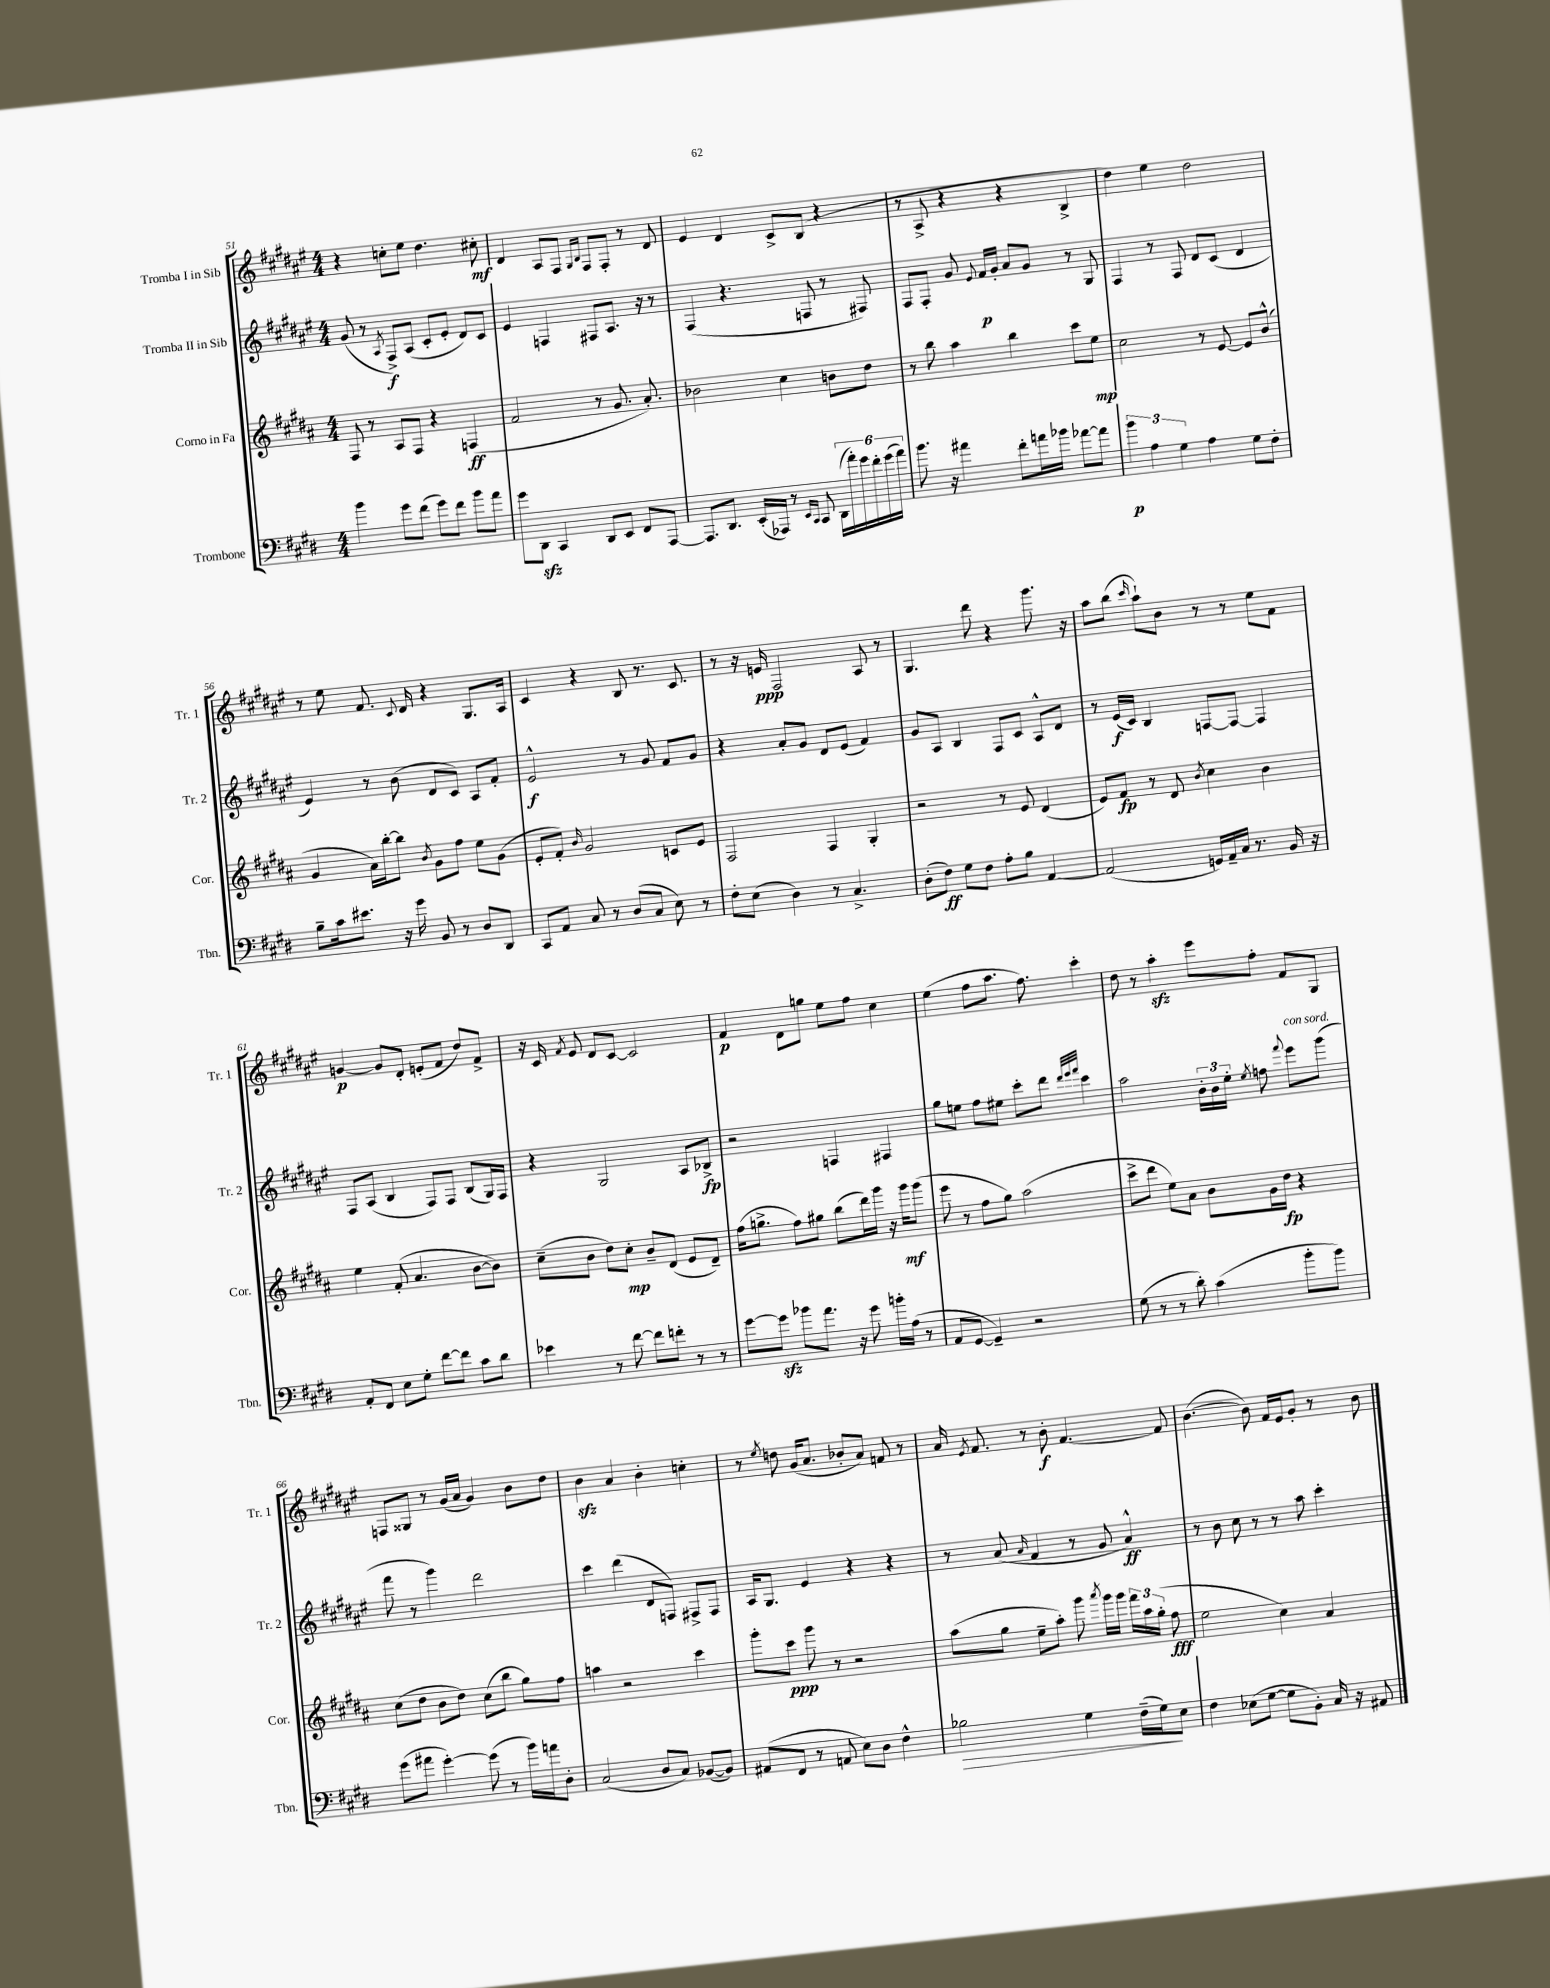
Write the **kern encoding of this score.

**kern	**kern	**kern	**kern
*staff4	*staff3	*staff2	*staff1
*clefF4	*clefG2	*clefG2	*clefG2
*k[f#c#g#d#]	*k[f#c#g#d#a#]	*k[f#c#g#d#a#e#]	*k[f#c#g#d#a#e#]
*M4/4	*M4/4	*M4/4	*M4/4
4b\	8F#/	(8g#/	4r
.	8r	8r	.
.	.	8qA#/	.
8g#\L	8A#/L	8F#^/L)	8cc'\L
(8f#\J	8F#/J	(8A#/J	8ee#\J
8g#\L)	4r	8c#'/L	4.dd#\
8f#\J	.	8e#'/J	.
8b\L	(4F/	8d#/L)	.
8a\J	.	8c#/J	8cc#'\
=	=	=	=
8g#\L	2f#/	4e#/	4d#/
8DD#\J	.	.	.
4CC#/	.	4F/	8A#/L
.	.	.	8F#/J
.	.	.	16qqG#/LL
.	.	.	16qqB/JJ
8DD#/L	8r	8F#/L	8F#/L
8EE/J	8.g#/	8.A#/J	8F#'/J
8FF#/L	.	.	8r
.	8.a#'/)	16r	.
[8AAA/J	.	8r	8d#/
=	=	=	=
8.AAA/]L	2b-\	(4F#/	4e#/
8.DD#/J	.	.	.
.	.	4.r	4d#/
(16EE'/LL	.	.	.
16AAA-/JJ)	.	.	.
8r	4cc#\	.	8c#^/L
16qqEE/LL	.	.	.
16qqCC#/JJ	.	.	.
8CC#/	.	8F/	(8B/J
(24DD#\LL	8b\L	8r	4r
24a'\)	.	.	.
24g#\	.	.	.
24f#'\	8dd#\J	8F#/)	.
(24g#\	.	.	.
24a\JJ)	.	.	.
=	=	=	=
8.b\	8r	8F#/L	8r
.	8bb\	8F#'/J	8A#^/
16r	.	.	.
4a#\	4aa#\	8g#/	4r
.	.	8qqe#/	.
.	.	16f#/LL	.
.	.	16g#'/JJ	.
8f#'\L	4bb\	8a#/L	4r
16a\L	.	8g#/J	.
16b-\JJ	.	.	.
[8a-\L	8ccc#\L	8r	4B^/
8a-\]J	8ee\J	8G#/	.
=	=	=	=
6b\	2cc#\	4F#/	4dd#\)
6A\	.	.	.
.	.	8r	4ee#\
6G#\	.	.	.
.	.	8F#/	.
4A\	8r	8d#/L	2dd#\
.	[8e/	(8c#/J	.
8G#\L	8e/]L	4d#/	.
8F#'\J	(8b^^/J	.	.
=	=	=	=
8B~\L	4g#/	4e#/)	8r
16c#\k	.	.	8ee#\
8.e#\J	.	.	.
.	16a#\LL)	8r	8.f#/
.	[16bb'\J	.	.
16r	8bb\]J	(8b\	.
.	.	.	8qqc#/
16g#\	.	.	16d#/
.	8qb/	.	.
8BB/	8g#\L	8d#/L	4r
8r	8ff#\J	8c#/J)	.
8D#/L	8ee\L	8A#/L	8.G#/L
8DD#/J	(8g#\J	8f#'/J	.
.	.	.	16A#/Jk
=	=	=	=
8CC#/L	8e'/L	2e#^^/	4c#/
8AA/J	8f#'/J)	.	.
.	16qqb/	.	.
8C#/	2g#/	.	4r
8r	.	.	.
(8D#/L	.	8r	8B/
8C#/J	.	8g#/	8.r
8E\)	8c/L	8f#/L	.
.	.	.	8.c#/
8r	8e/J	8g#/J	.
=	=	=	=
8F#'\L	2F#/	4r	8r
(8E\J	.	.	16r
.	.	.	16e/
4D#\)	.	8a#'/L	2F#/
.	.	8g#/J	.
8r	4F#/	8d#/L	.
4.C#^/	.	(8e#/J	.
.	4G#'/	4f#/)	8A#/
.	.	.	8r
=	=	=	=
(8D#'\L	2r	8g#/L	4.G#/
8F#\J)	.	8A#/J	.
8G#\L	.	4B/	.
8F#\J	.	.	8ddd#\
8A'\L	8r	8F#/L	4r
8B\J	8e/	8c#/J	.
[4AA/	(4d#/	8A#^^/L	8.ggg#\
.	.	8d#/J	.
.	.	.	16r
=	=	=	=
(2AA/]	8e/L)	8r	8aa#\L
.	8f#/J	(16e#/LL	(8bb\J
.	.	16c#/JJ)	.
.	.	.	16qqccc#/
.	8r	4B/	8aa#`\L)
.	8d#/	.	8b\J
.	8qb/	.	.
16GG/LL)	4cc#\	[8F/L	8r
16AA~/	.	.	.
16C#/JJ	.	8F/_J	8r
8.r	.	.	.
.	4b\	4F/]	8ee#\L
16BB/	.	.	8f#\J
16r	.	.	.
=	=	=	=
8AA'/L	4ee\	8F#/L	[4g/
8FF#/J	.	(8A#/J	.
8E\L	(8f#'/	4B/	8g/]L
8G#'\J	4.a#/	.	8d#'/J
[8f#\L	.	8F#/L)	(8e'/L
8f#\]J	.	8F#/J	8f#/J
8c#\L	[8b\L	(8B/L	8dd#/L)
8d#\J	8b\]J)	16G#/L)	8f#^/J
.	.	16F#/JJ	.
=	=	=	=
4e-\	(8cc#~\L	4r	16r
.	.	.	16c#/
.	.	.	8qf#/
.	8b\J	.	8e#/
8r	8dd#\L)	2G#/	8d#/L
[8f#\	8cc#'\J	.	[8c#/J
8f#\]L	8b~/L	.	2c#/]
8f'\J	(8d#/J	.	.
8r	8e/L	8A#/L	.
8r	8d#~/J)	8B-^/J	.
=	=	=	=
[8g#\L	(16ff#\LK	2r	4f#/
.	8.gg^\J	.	.
8g#\]J	.	.	.
8b-\L	8ff#\L)	.	8d#\L
8.a\J	8gg#\J	.	8gg\J
.	(8bb\L	4F/	8ee#\L
16r	.	.	.
8g#\	16ddd#\L)	.	8ff#\J
.	16ggg#\JJ	.	.
16b'\LL	16r	4F#/	4cc#\
(16A\JJ	16ggg#\LK	.	.
8r	(8ggg#\J	.	.
=	=	=	=
8AA/L	8eee\	8gg#\L	(4ee#\
[8GG#/J	8r	8ee\J	.
4GG#~/])	8ff#\L	8ff#\L	8ff#\L
.	8gg#\J)	8ee#\J	8.aa#\J
2r	(2aa#\	8ccc#'\L	.
.	.	.	8.ff#\)
.	.	8ddd#\J	.
.	.	32qqddd#/LLL	.
.	.	32qqeee#/	.
.	.	32qqfff#/JJJ	.
.	.	4ccc#\	4ccc#'\
=	=	=	=
(8G#\	8ccc#^\L	2aa#\	8dd#\
8r	8ddd#\J	.	8r
8r	8ee\L)	.	4aa#'\
8d#'\)	8a#\J	.	.
(4c#\	8b\L	24b'\LL	8eee#\L
.	.	24b\	.
.	.	24ee#'\JJ	.
.	.	8qee#/	.
.	16g#\L	8ff\	8ff#'\J
.	16dd#\JJ	.	.
.	.	8qqfff#/	.
8b'\L	4r	8eee#\L	8f#/L
8b\J)	.	(8ggg#\J	8G#/J
=	=	=	=
(8g#\L	(8cc#\L	8fff#\	8F/L
8a#\J	8dd#\J	8r	8G##/J
[4g#'\)	8b\L	4ggg#\)	8r
.	8dd#\J)	.	(16g#/LL
.	.	.	16a#/JJ
(8g#\]	(8cc#\L	2ddd#\	4g#/)
8r	8bb\J	.	.
16b\LL)	8gg#\L)	.	8b\L
16a\J	.	.	.
8D#'\J	8ff#\J	.	8dd#\J
=	=	=	=
(2C#/	4aa\	4ccc#\	4b\
.	2r	(4ddd#\	4a#/
8D#/L	.	8d#/L	4b'\
8C#/J)	.	8F/J)	.
([8BB-/L	4ccc#\	8F#^/L	4cc'\
8BB-/]J)	.	8F#/J	.
=	=	=	=
(8AA#/L	8ggg#'\L	16A#/LK	8r
.	.	8.G#/J	.
.	.	.	8qee#/
8FF#/J	8ccc#\J	.	8dd\
8r	8ggg#\	4e#/	(16g#/LK
.	.	.	8.a#/J
8AA/	8r	.	.
8E\L)	2r	4r	8b-'/L
8D#\J	.	.	8a#/J)
4F#^^\	.	4r	8f/
.	.	.	8r
=	=	=	=
2B-\	(8aa#\L	8r	16a#/
.	.	.	8qe#/
.	.	.	8.f#/
.	8gg#\J	(8a#/	.
.	.	16qqa#/	.
.	8ee~\L	4f#/	8r
.	8aa#'\J)	.	8b'\
4G#\	8ggg#\	8r	[4.f#/
.	8qaaa#/	.	.
.	16ggg#\LL	8g#/	.
.	16ggg#\JJ	.	.
(16F#~\LL	24fff#\LL	4a#^^/)	.
.	24aa#\	.	.
16G#\J)	.	.	.
.	(24gg#'\JJ	.	.
8E\J	8ff#\	.	8f#/]
=	=	=	=
4F#\	2ee\	8r	([4.b\
.	.	8b\	.
(8E-\L	.	8cc#\	.
[8G#\J	.	8r	8b\])
8G#\]L	4cc#\)	8r	16f#/LL
.	.	.	16e#/J
8BB'\J)	.	8aa#\	8g#'/J
16C#/	4a#/	4ccc#'\	8r
16r	.	.	.
8AA#/	.	.	8b\
==	==	==	==
*-	*-	*-	*-
